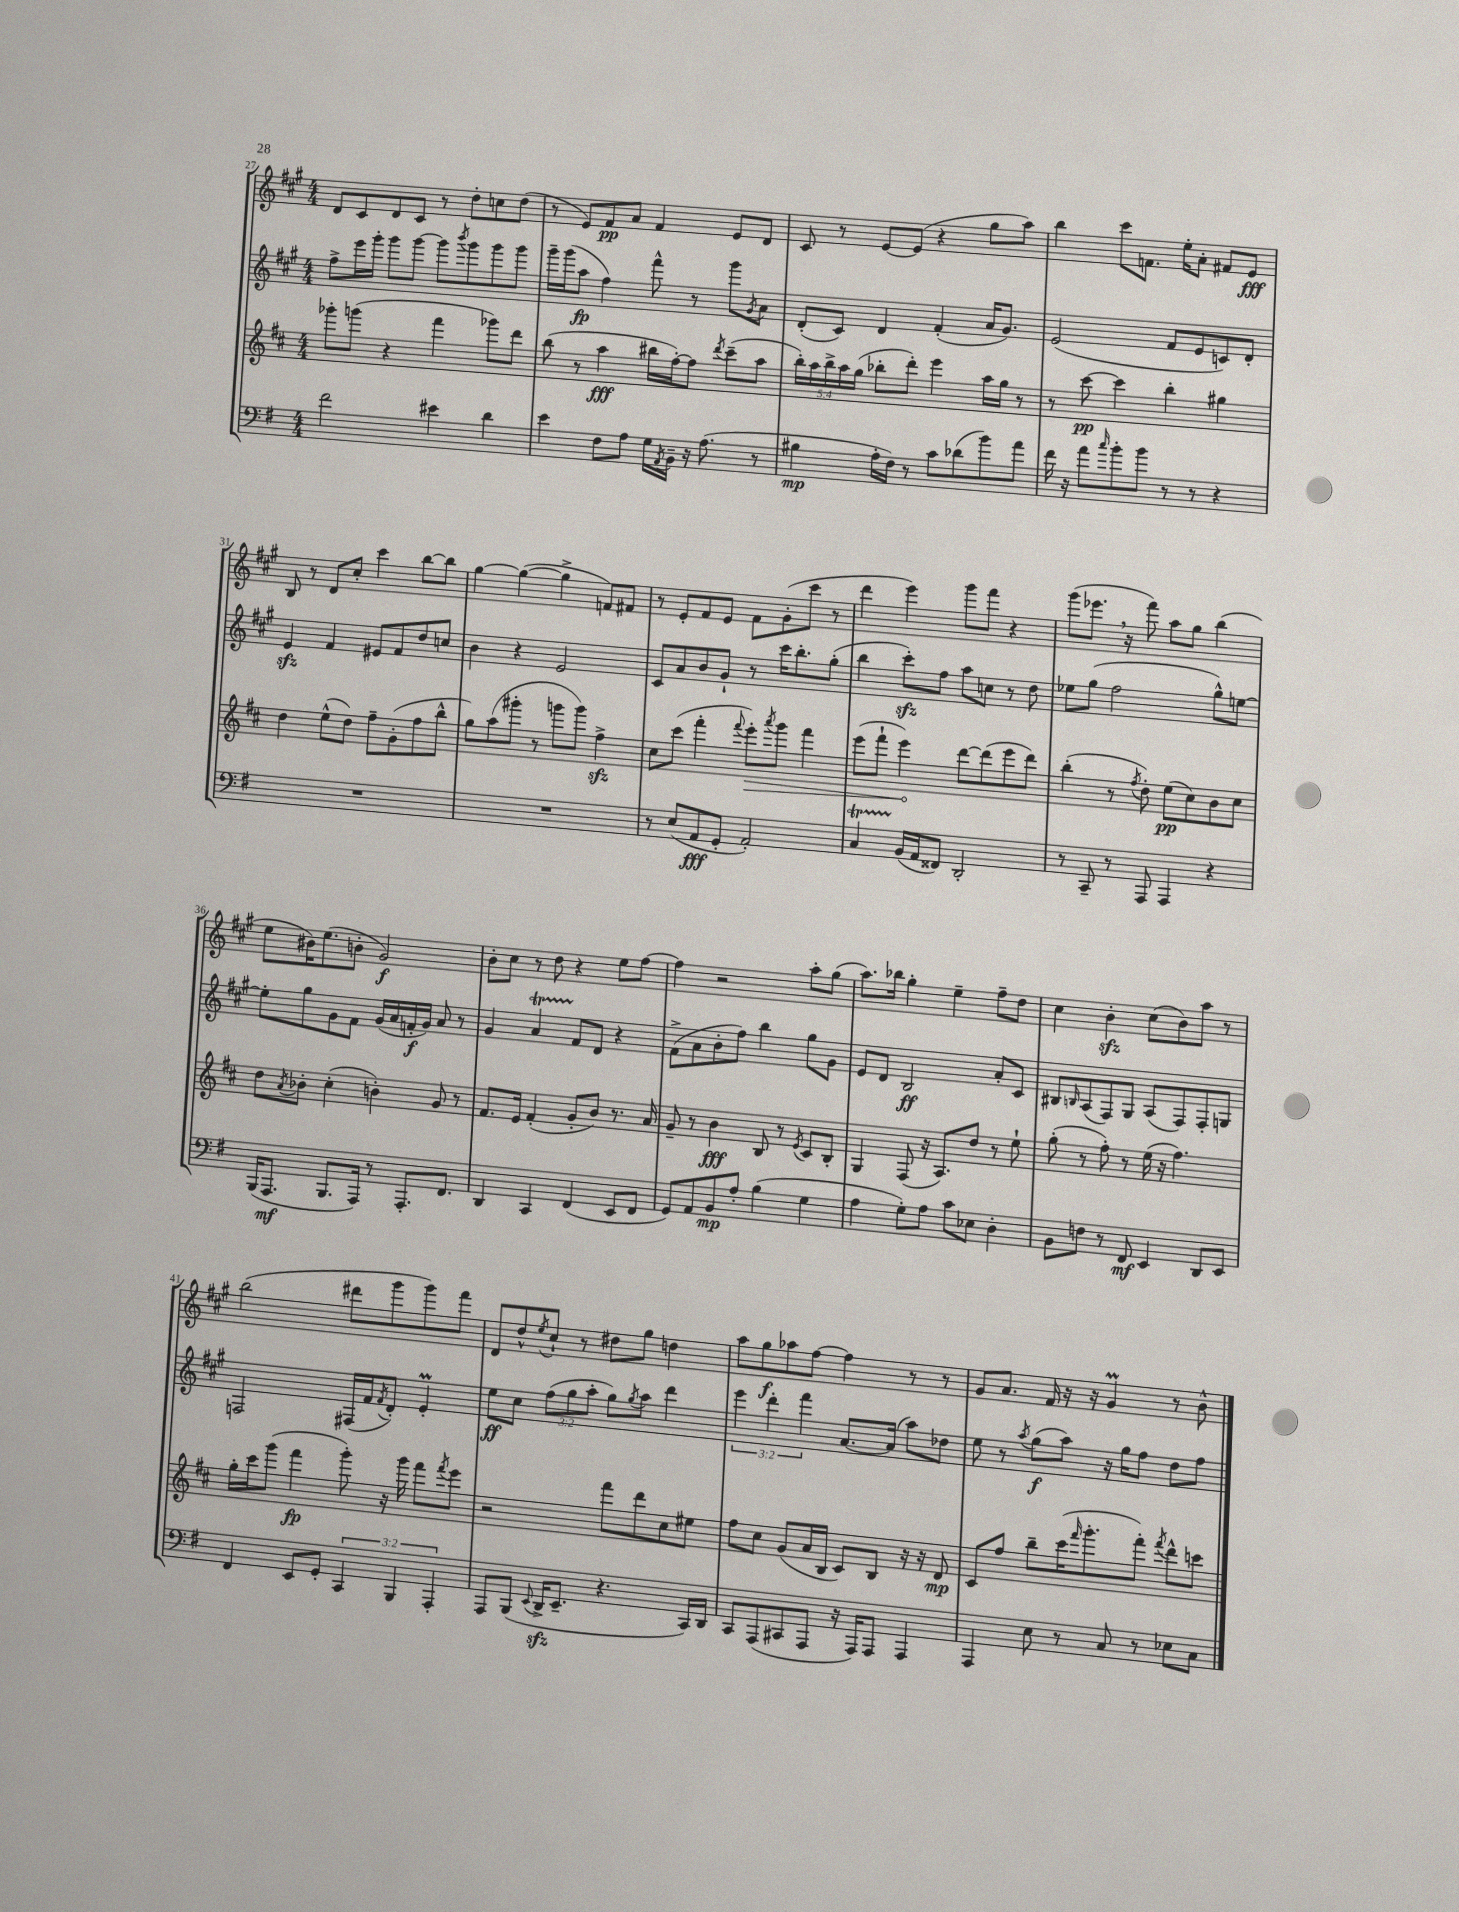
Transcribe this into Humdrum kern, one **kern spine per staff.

**kern	**dynam	**kern	**dynam	**kern	**dynam	**kern	**dynam
*part4	*part4	*part3	*part3	*part2	*part2	*part1	*part1
*staff4	*staff4	*staff3	*staff3	*staff2	*staff2	*staff1	*staff1
*clefF4	*	*clefG2	*	*clefG2	*	*clefG2	*
*k[f#]	*	*k[f#c#]	*	*k[f#c#g#]	*	*k[f#c#g#]	*
*M4/4	*	*M4/4	*	*M4/4	*	*M4/4	*
=27	=27	=27	=27	=27	=27	=27	=27
2f#\	.	8ggg-X'\L	.	8ff#^\L	.	8d/L	.
.	.	(8gggn\J	.	16eee\L	.	8c#/	.
.	.	.	.	16ggg#'\JJ	.	.	.
.	.	4r	.	8ggg#\L	.	8d/	.
.	.	.	.	[8ggg#\J	.	8c#/J	.
4e#X\	.	4fff#\	.	8ggg#\L]	.	8r	.
.	.	.	.	8qbbb/	.	.	.
.	.	.	.	8ggg#\	.	8dd'\L	.
4d\	.	8ggg-X\L)	.	8ggg#\	.	8ccn\	.
.	.	8ddd\J	.	8ggg#\J	.	(8dd\J	.
=28	=28	=28	=28	=28	=28	=28	=28
4e\	.	(8bb\	.	16ggg#~\LL	.	8r	.
.	.	.	.	(16ggg#\J	.	.	.
.	.	8r	.	8aa\J	fp	8e/L)	.
8F#\L	.	4aa\	fff	4ff#\)	.	8f#/	pp
8A\J	.	.	.	.	.	8a/J	.
16G\LL	.	16bb#X\LL	.	8fff#^^\	.	4f#/	.
8qAA/	.	.	.	.	.	.	.
16BB~\JJ	.	[16ff#'\J)	.	.	.	.	.
16r	.	8ff#\J]	.	8r	.	.	.
(8.A\	.	.	.	.	.	.	.
.	.	8qddd/	.	.	.	.	.
.	.	(8ccc#~\L	.	8ggg#\L	.	8e/L	.
.	.	.	.	8qg#/	.	.	.
8r	.	8aa\J	.	8a\J	.	8d/J	.
=29	=29	=29	=29	=29	=29	=29	=29
4B#X\	mp	20bb'\LL)	.	(8d'/L	.	8c#/	.
.	.	20aa\	.	.	.	.	.
.	.	20bb^\	.	.	.	.	.
.	.	.	.	8c#/J)	.	8r	.
.	.	20aa\	.	.	.	.	.
.	.	(20gg\JJ	.	.	.	.	.
16A'\LL	.	8bb-X'\L	.	4d/	.	[8e/L	.
16F#\JJ)	.	.	.	.	.	.	.
8r	.	8ddd'\J)	.	.	.	(8e/J]	.
8c\L	.	4eee\	.	(4f#'/	.	4r	.
(8d-X\	.	.	.	.	.	.	.
8b\)	.	16aa\LL	.	16a/KL	.	8gg#\L	.
.	.	16gg\JJ	.	8.g#/J)	.	.	.
8a\J	.	8r	.	.	.	8aa\J)	.
=30	=30	=30	=30	=30	=30	=30	=30
16f#\	.	8r	.	(2e/	.	4bb\	.
16r	.	.	.	.	.	.	.
8a\L	.	[8ccc#\	pp	.	.	.	.
16qqcc/	.	.	.	.	.	.	.
8b'\	.	4ccc#\]	.	.	.	8ccc#\L	.
8b\J	.	.	.	.	.	8.fn\J	.
8r	.	4bb'\	.	8f#/L	.	.	.
.	.	.	.	.	.	16ee'\KL	.
8r	.	.	.	8e/	.	8a'\J	.
4r	.	4gg#X\	.	8cn/)	.	8f#X/L	.
.	.	.	.	8d'/J	.	8e/J	fff
!!LO:LB:g=z
=31	=31	=31	=31	=31	=31	=31	=31
1r	.	4dd\	.	4ezz/	.	8B/	.
.	.	.	.	.	.	8r	.
.	.	(8ee^^\L	.	4f#/	.	8d/L	.
.	.	8dd\J)	.	.	.	8cc#'/J	.
.	.	8ff#~\L	.	8e#X/L	.	4ccc#\	.
.	.	(8g'\	.	8f#/	.	.	.
.	.	8ff#\	.	8dd/	.	[8bb\L	.
.	.	8bb^^\J	.	8ccn/J	.	8bb\J]	.
=32	=32	=32	=32	=32	=32	=32	=32
1r	.	8gg\L)	.	4b\	.	[4gg#\	.
.	.	(8aa\	.	.	.	.	.
.	.	8ggg#X'\J	.	4r	.	(4gg#\_	.
.	.	8r	.	.	.	.	.
.	.	8gggn\L	.	2e/	.	4gg#^\]	.
.	.	8ggg\J)	.	.	.	.	.
.	.	4ff#zz^\	.	.	.	8fn/L)	.
.	.	.	.	.	.	8f#X/J	.
=33	=33	=33	=33	=33	=33	=33	=33
8r	.	8cc#\L	.	8c#/L	.	8r	.
(8E/L	.	(8ccc#\J	.	8a/	.	8e'/L	.
8AA/	fff	4fff#'\	.	8b/	.	8f#/	.
8GG'/J	.	.	.	8g#`/J	.	8e/J	.
.	.	8qqfff#/	.	.	.	.	.
!	!	!	!LO:HP:b	!	!	!	!
2AA'/)	.	8eee'\L)	>	8r	.	8f#\L	.
.	.	8qaaa/	.	.	.	.	.
.	.	8ggg\J	.	16ccc#\KL	.	(8g#'\	.
.	.	.	.	8.bb'\	.	.	.
.	.	4fff#\	.	.	.	8ccc#\J	.
.	.	.	.	(8gg#'\J	.	8r	.
=34	=34	=34	=34	=34	=34	=34	=34
4CT/	.	(8eee\L	.	4bb\	.	4ddd\	.
.	.	8fff#`\J	.	.	.	.	.
(16BB/LL	.	4eee\)	.	8ccc#zz'\L)	.	4eee\)	.
16AA/J	.	.	.	.	.	.	.
8FF##X/J)	.	.	.	8ff#\J	.	.	.
2DD'/	.	[8ddd\L	]	8aa\L	.	8ggg#\L	.
.	.	(8ddd\]	.	8ccn\J	.	8fff#\J	.
.	.	8eee\	.	8r	.	4r	.
.	.	8ddd\J)	.	8dd\	.	.	.
=35	=35	=35	=35	=35	=35	=35	=35
8r	.	(4bb'\	.	8ee-X\L	.	(8ggg#\L	.
8CC~/	.	.	.	(8gg#\J	.	8.eee-X,\J	.
8r	.	8r	.	2ff#\	.	.	.
.	.	.	.	.	.	16r	.
.	.	8qff#/	.	.	.	.	.
8AAA/	.	8dd'\)	.	.	.	8fff#\)	.
4AAA/	.	(8ee\L	pp	.	.	8aa\L	.
.	.	8cc#\)	.	.	.	8gg#\J	.
4r	.	8b\	.	8gg#^^\L)	.	(4bb\	.
.	.	8cc#\J	.	[8een\J	.	.	.
!!LO:LB:g=z
=36	=36	=36	=36	=36	=36	=36	=36
(16BBB/KL	.	8dd\L	.	8ee'\L]	.	8ee\L	.
8.AAA/J	mf	.	.	.	.	.	.
.	.	8qa/	.	.	.	.	.
.	.	8b-X'\J	.	8gg#\	.	16b#X\K)	.
.	.	.	.	.	.	(8.ee\	.
8.BBB/L	.	(4cc#'\	.	8g#\	.	.	.
.	.	.	.	8f#\J	.	8bn'\J	.
16AAA/Jk)	.	.	.	.	.	.	.
8r	.	4bn'\)	.	(16g#/LL	.	2g#/)	f
.	.	.	.	16a/	.	.	.
8.AAA'/L	.	.	.	16fn'/	f	.	.
.	.	.	.	16g#/JJ)	.	.	.
.	.	8g/	.	8a/	.	.	.
8.FF#/J	.	.	.	.	.	.	.
.	.	8r	.	8r	.	.	.
=37	=37	=37	=37	=37	=37	=37	=37
4DD/	.	8.f#/L	.	4g#/	.	8b'\L	.
.	.	.	.	.	.	8cc#\J	.
.	.	16e/Jk	.	.	.	.	.
4CC/	.	(4f#'/	.	4aT/	.	8r	.
.	.	.	.	.	.	8dd\	.
(4FF#/	.	8g'/L	.	8f#/L	.	4r	.
.	.	8b/J)	.	8d/J	.	.	.
8EE/L	.	8.r	.	4r	.	8ee\L	.
8FF#/J	.	.	.	.	.	[8ff#\J	.
.	.	16a/	.	.	.	.	.
=38	=38	=38	=38	=38	=38	=38	=38
8GG/L)	.	8g~/	.	(8f#^\L	.	4ff#\]	.
8AA/	.	8r	.	8a\	.	.	.
8BB/	mp	4b\	fff	8b'\	.	2r	.
8A'/J	.	.	.	8ff#\J)	.	.	.
(4B\	.	8B/	.	4bb\	.	.	.
.	.	8r	.	.	.	.	.
.	.	8qe/	.	.	.	.	.
4G\	.	8c#/L	.	8gg#\L	.	8aa'\L	.
.	.	8B'/J	.	8g#\J	.	(8gg#\J	.
=39	=39	=39	=39	=39	=39	=39	=39
4A\	.	4G/	.	8e/L	.	8.aa\L)	.
.	.	.	.	8d/J	.	.	.
.	.	.	.	.	.	16bb-X\Jk	.
8G'\L)	.	(8F#/	.	2B/	ff	4gg#'\	.
8A\J	.	16r	.	.	.	.	.
.	.	8.A/L)	.	.	.	.	.
8c\L	.	.	.	.	.	4ee~\	.
8E-X\J	.	8dd/J	.	.	.	.	.
4D'\	.	8r	.	8a'/L	.	8ff#~\L	.
.	.	8ee`\	.	8c#/J	.	8dd\J	.
=40	=40	=40	=40	=40	=40	=40	=40
8BB\L	.	(8gg'\	.	8B#X/L	.	4cc#\	.
.	.	.	.	16qqBn/	.	.	.
8Fn\J	.	8r	.	(8A/	.	.	.
8r	.	8ff#'\)	.	8F#/)	.	4bzz'\	.
8FF#/	mf	8r	.	8G#/J	.	.	.
4EE/	.	(16ee\	.	(8A/L	.	(8cc#\L	.
.	.	16r	.	.	.	.	.
.	.	4.ff#\)	.	8F#/)	.	8b\)	.
8DD/L	.	.	.	8F#'/	.	8aa\J	.
8EE/J	.	.	.	8Gn/J	.	8r	.
!!LO:LB:g=z
=41	=41	=41	=41	=41	=41	=41	=41
4FF#/	.	16gg'\LL	.	2Fn/	.	(2bb\	.
.	.	16ccc#\J	.	.	.	.	.
.	.	(8ggg\J	.	.	.	.	.
8EE/L	.	4fff#\	fp	.	.	.	.
8GG'/J	.	.	.	.	.	.	.
6CC/	.	8ggg'\)	.	(16F#X/LL	.	8ddd#X\L	.
.	.	.	.	16f#/J	.	.	.
.	.	.	.	8qf#/	.	.	.
.	.	16r	.	8d'/J)	.	8ggg#\	.
6BBB/	.	.	.	.	.	.	.
.	.	16ggg\	.	.	.	.	.
.	.	8fff#\L	.	4eM'/	.	8ggg#\)	.
6AAA'/	.	.	.	.	.	.	.
.	.	8qfff#/	.	.	.	.	.
.	.	8eee\J	.	.	.	8fff#\J	.
=42	=42	=42	=42	=42	=42	=42	=42
8AAA/L	.	2r	.	8ee\L	ff	8d/L	.
(8BBB/J	.	.	.	8cc#\J	.	8dd^^/	.
8qqEE/	.	.	.	.	.	8qee/	.
16DDzz^/KL	.	.	.	(12ff#\L	.	8cc#`/J	.
8.EE~/J	.	.	.	.	.	.	.
.	.	.	.	12gg#\	.	.	.
.	.	.	.	.	.	8r	.
.	.	.	.	12aa'\J	.	.	.
4.r	.	8fff#\L	.	8gg#\L)	.	8dd#X\L	.
.	.	.	.	8qgg#/	.	.	.
.	.	8ddd\	.	8aa\J	.	8gg#\J	.
.	.	8cc#\	.	4ddd\	.	4ddn\	.
16CC/LL)	.	8ee#X\J	.	.	.	.	.
16DD/JJ	.	.	.	.	.	.	.
=43	=43	=43	=43	=43	=43	=43	=43
8CC/L	.	8ff#\L	.	6eee\	.	8aa\L	.
(8AAA/	.	8cc#\J	.	.	.	8gg#\	f
.	.	.	.	6ddd'\	.	.	.
8CC#X/	.	(8g/L	.	.	.	8aa-X\	.
.	.	.	.	6fff#\	.	.	.
8AAA/J	.	16a/L	.	.	.	[8ff#\J	.
.	.	16B/JJ	.	.	.	.	.
16r	.	8c#/L)	.	[8.a/L	.	4ff#\]	.
16AAA/KL)	.	.	.	.	.	.	.
8AAA/J	.	8B/J	.	.	.	.	.
.	.	.	.	(16a/Jk]	.	.	.
4AAA/	.	16r	.	8aa\L)	.	8r	.
.	.	16r	.	.	.	.	.
.	.	8d/	mp	8dd-X\J	.	8r	.
=44	=44	=44	=44	=44	=44	=44	=44
4AAA/	.	8c#/L	.	8ee\	.	8g#/L	.
.	.	8ff#/J	.	8r	.	8.a/J	.
.	.	.	.	8qaa/	.	.	.
8E\	.	8bb~\L	.	(8gg#\L	f	.	.
.	.	.	.	.	.	16f#/	.
8r	.	(16ccc#\K	.	8aa\J)	.	16r	.
.	.	16qqfff#/	.	.	.	.	.
.	.	8.ggg'\	.	.	.	16r	.
8C/	.	.	.	16r	.	4g#m/	.
.	.	.	.	16gg#\KL	.	.	.
8r	.	8fff#'\J)	.	8ff#\J	.	.	.
.	.	8qfff#/	.	.	.	.	.
8E-X\L	.	8ddd^^\L	.	8dd\L	.	8r	.
8C\J	.	8cccn\J	.	8ff#\J	.	8b^^\	.
==	==	==	==	==	==	==	==
*-	*-	*-	*-	*-	*-	*-	*-
